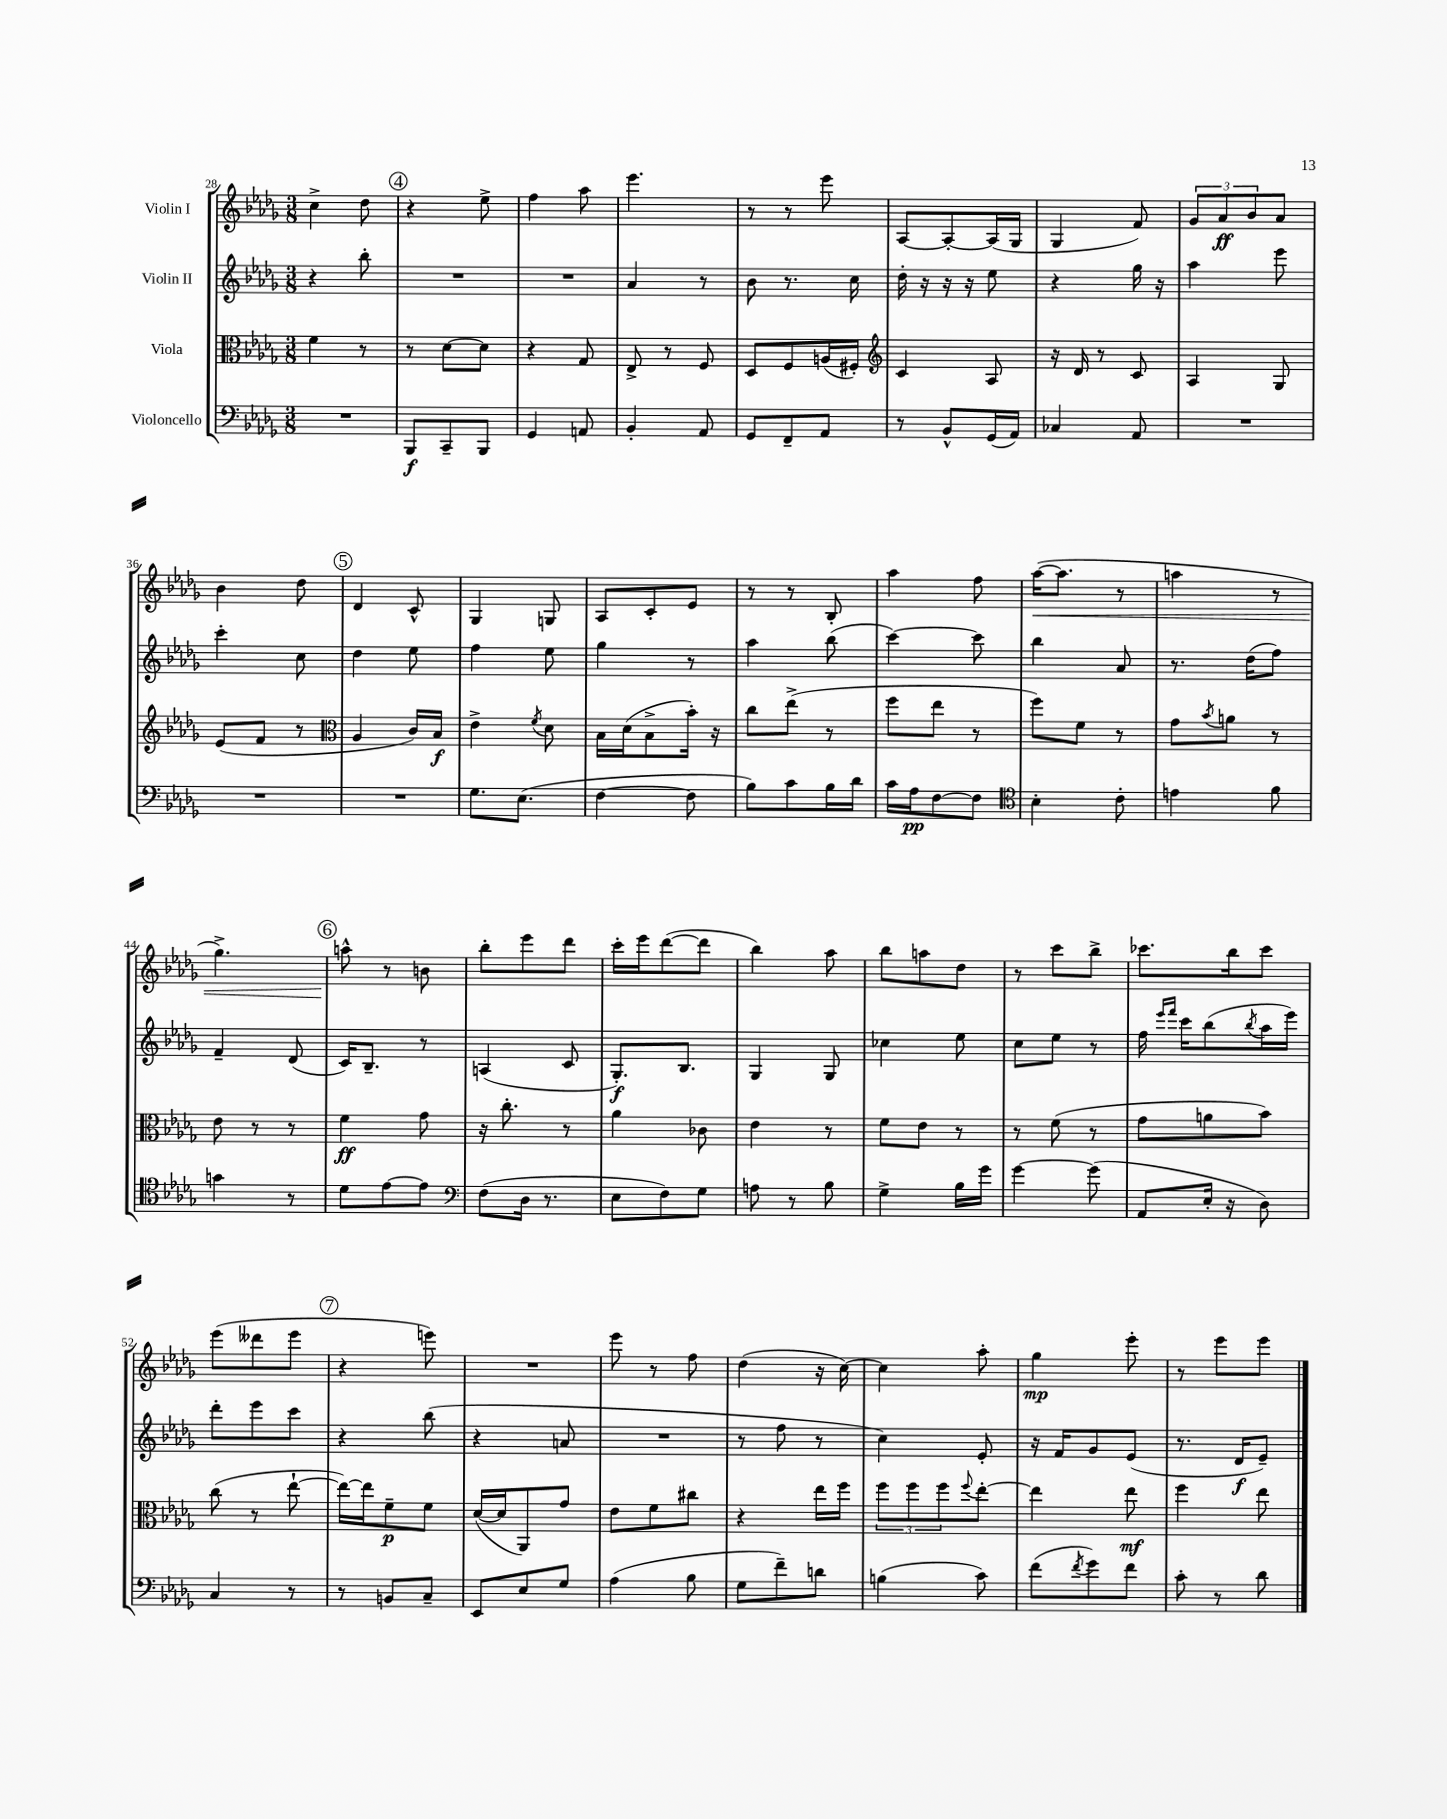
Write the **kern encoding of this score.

**kern	**kern	**kern	**kern
*staff4	*staff3	*staff2	*staff1
*clefF4	*clefC3	*clefG2	*clefG2
*k[b-e-a-d-g-]	*k[b-e-a-d-g-]	*k[b-e-a-d-g-]	*k[b-e-a-d-g-]
*M3/8	*M3/8	*M3/8	*M3/8
4.r	4f\	4r	4cc^\
.	8r	8bb-'\	8dd-\
=	=	=	=
8BBB-/L	8r	4.r	4r
8CC~/	[8d-\L	.	.
8BBB-/J	8d-\]J	.	8ee-^\
=	=	=	=
4GG-/	4r	4.r	4ff\
8AA/	8G-/	.	8aa-\
=	=	=	=
4BB-'/	8E-^/	4a-/	4.eee-\
.	8r	.	.
8AA-/	8F/	8r	.
=	=	=	=
8GG-/L	8D-/L	8b-\	8r
8FF~/	8F/	8.r	8r
8AA-/J	(16A/L	.	8eee-\
.	16F#'/JJ)	16cc\	.
=	=	=	=
*	*clefG2	*	*
8r	4c/	16dd-'\	[8A-/L
.	.	16r	.
8BB-^^/L	.	16r	8A-'/_
.	.	16r	.
(16GG-/L	8A-/	8ee-\	(16A-/]L
16AA-/JJ)	.	.	16G-/JJ
=	=	=	=
4C-/	16r	4r	4G-/
.	16d-/	.	.
.	8r	.	.
8AA-/	8c/	16gg-\	8f/)
.	.	16r	.
=	=	=	=
4.r	4A-/	4aa-\	12g-/L
.	.	.	12a-/
.	.	.	12b-/
.	8G-/	8eee-\	8a-/J
=	=	=	=
4.r	(8e-/L	4ccc'\	4b-\
.	8f/J	.	.
.	8r	8cc\	8dd-\
=	=	=	=
*	*clefC3	*	*
4.r	4A-/	4dd-\	4d-/
.	16c/LL)	8ee-\	8c^^/
.	16B-/JJ	.	.
=	=	=	=
8.G-\L	4e-^\	4ff\	4G-/
(8.E-\J	.	.	.
.	8qf/	.	.
.	8d-\	8ee-\	8G/
=	=	=	=
[4F\	16B-\LL	4gg-\	8A-/L
.	(16d-\J	.	.
.	8B-^\	.	8c'/
8F\]	16b-'\Jk)	8r	8e-/J
.	16r	.	.
=	=	=	=
8B-\L)	8cc\L	4aa-\	8r
8c\	(8ee-^\J	.	8r
16B-\L	8r	(8bb-\	8B-'/
16d-\JJ	.	.	.
=	=	=	=
16c\LL	8ff\L	[4ccc\)	4aa-\
16A-\J	.	.	.
[8F\	8ee-\J	.	.
8F\]J	8r	8ccc\]	8ff\
=	=	=	=
*clefC4	*	*	*
4B-'\	8ff\L)	4bb-\	([16aa-\LK
.	.	.	8.aa-\]J
.	8f\J	.	.
8c'\	8r	8a-/	8r
=	=	=	=
4e\	8g-\L	8.r	4aa\
.	8qb-/	.	.
.	8a\J	.	.
.	.	(16dd-\LK	.
8f\	8r	8ff\J)	8r
=	=	=	=
4g\	8e-\	4f~/	4.gg-^\)
.	8r	.	.
8r	8r	(8d-/	.
=	=	=	=
8d-\L	4f\	16c/LK)	8aa^^\
.	.	8.B-~/J	.
[8e-\	.	.	8r
8e-\]J	8g-\	8r	8b\
=	=	=	=
*clefF4	*	*	*
(8F\L	16r	(4A/	8bb-'\L
.	8.cc'\	.	.
16D-\Jk	.	.	8eee-\
8.r	.	.	.
.	8r	8c/	8ddd-\J
=	=	=	=
8E-\L	4a-\	8.G-'/L)	16ccc'\LL
.	.	.	16eee-\J
8F\)	.	.	([8ddd-\
.	.	8.B-/J	.
8G-\J	8c-\	.	8ddd-\]J
=	=	=	=
8A\	4e-\	4G-/	4bb-\)
8r	.	.	.
8B-\	8r	8G-/	8aa-\
=	=	=	=
4G-^\	8f\L	4cc-\	8bb-\L
.	8e-\J	.	8aa\
16B-\LL	8r	8ee-\	8dd-\J
16g-\JJ	.	.	.
=	=	=	=
[4g-\	8r	8cc\L	8r
.	(8f\	8ee-\J	8ccc\L
(8g-\]	8r	8r	8bb-^\J
=	=	=	=
8AA-/L	8g-\L	16ff\	8.ccc-\L
.	.	16qqeee-/LL	.
.	.	16qqfff/JJ	.
.	.	16ccc\LK	.
16E-'/Jk	8a\	(8bb-\	.
16r	.	.	16bb-\k
.	.	8qbb-/	.
8D-\)	8b-\J)	16aa-\L	8ccc-\J
.	.	16eee-\JJ)	.
=	=	=	=
4C/	(8cc\	8ddd-'\L	(8eee-\L
.	8r	8eee-\	8ddd--\
8r	[8ee-`\	8ccc\J	8eee-\J
=	=	=	=
8r	16ee-\_LL)	4r	4r
.	16ee-\]J	.	.
8BB/L	8f~\	.	.
8C~/J	8f\J	(8bb-\	8eee\)
=	=	=	=
8EE-/L	([16d-/LL	4r	4.r
.	16d-/]J	.	.
8E-/	8AA-/)	.	.
8G-/J	8g-/J	8a/	.
=	=	=	=
(4A-\	8e-\L	4.r	8eee-\
.	8f\	.	8r
8B-\	8cc#\J	.	8ff\
=	=	=	=
8G-\L	4r	8r	(4dd-\
8f~\)	.	8ff\	.
8d\J	16ee-\LL	8r	16r
.	16ff\JJ	.	[16cc\)
=	=	=	=
(4B\	12ff\L	4cc\)	4cc\]
.	12ff\	.	.
.	12ff\	.	.
.	8qqff/	.	.
8c\)	[8ee-'\J	8e-'/	8aa-'\
=	=	=	=
(8f\L	4ee-\]	16r	4gg-\
.	.	16f/LK	.
8qf/	.	.	.
8g-\)	.	8g-/	.
8f\J	8ee-\	(8e-/J	8eee-'\
=	=	=	=
8c'\	4ff\	8.r	8r
8r	.	.	8eee-\L
.	.	16d-/LK	.
8d-\	8ee-\	8e-~/J)	8eee-\J
==	==	==	==
*-	*-	*-	*-
